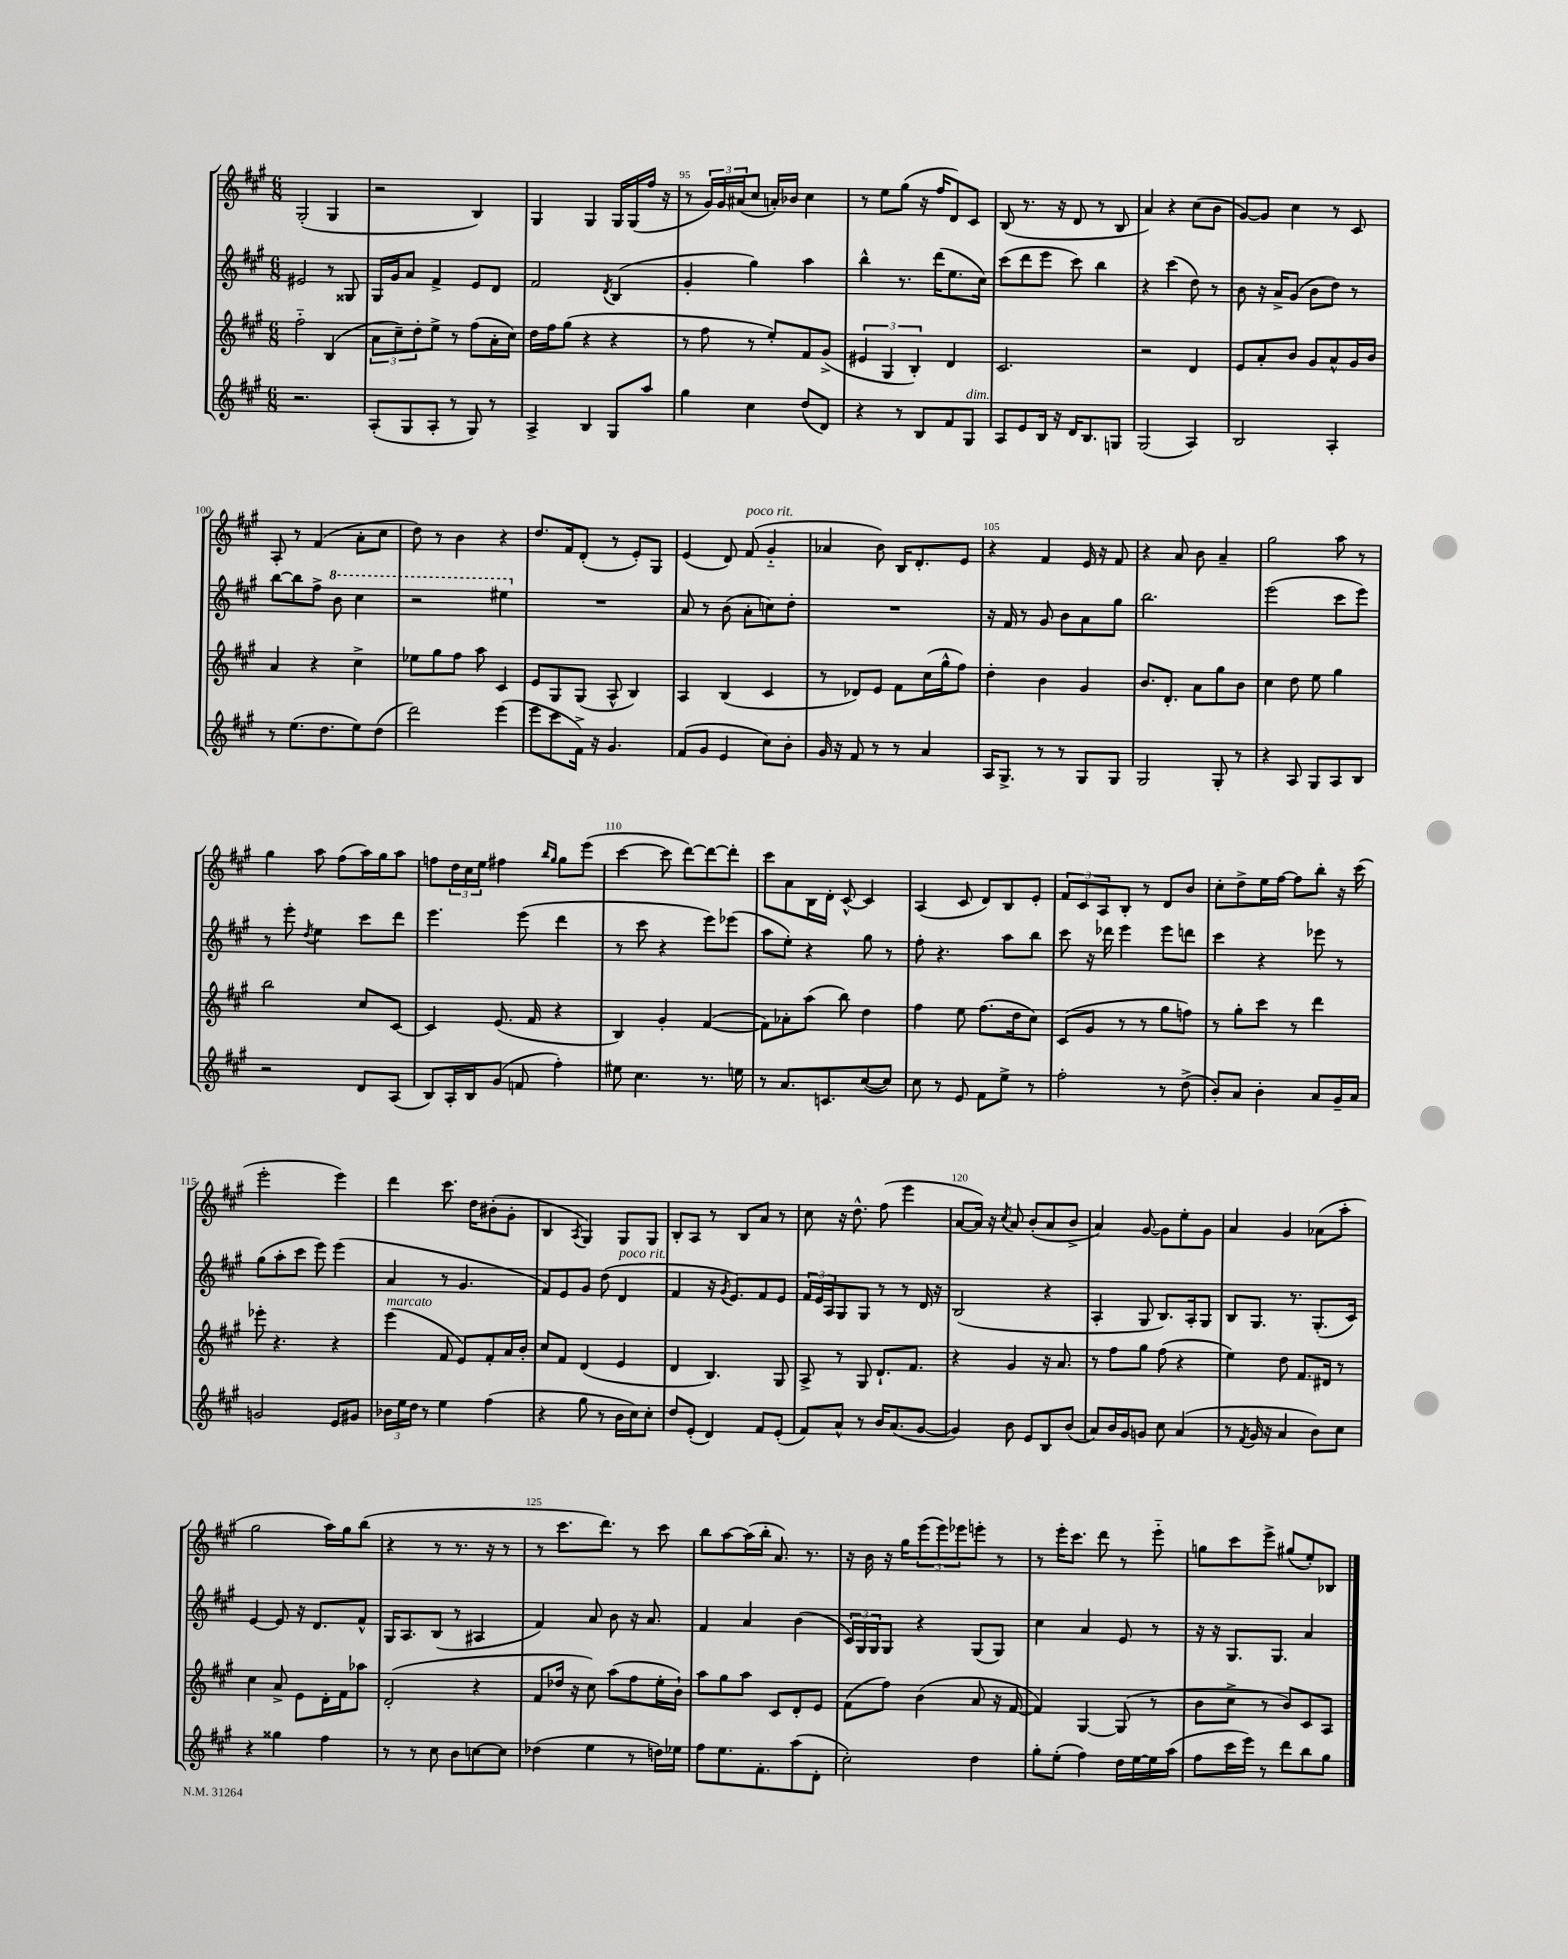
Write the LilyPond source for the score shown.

<<
\new StaffGroup <<
\new Staff = "s0" {
    \clef treble \key a \major \numericTimeSignature \time 6/8
    gis2-.( gis4 |
    r2 b4) |
    gis4 gis4 gis16 gis16( fis''16 r16 |
    r8 \tuplet 3/2 { gis'16) gis'16 ais'16( } cis''8 a'16-.) bes'16 cis''4 |
    r8 e''8 gis''8( r16 fis''16 d'8) cis'8 |
    b8( r8. r16 d'8 r8 b8 |
    a'4) r4 cis''8( b'8 |
    gis'8~) gis'8 cis''4 r8 cis'8 |
    a8-. r8 fis'4( a'8-. cis''8 |
    d''8) r8 b'4 r4 |
    d''8. fis'16 d'8-.( r8 e'8-.) gis8 |
    e'4( d'8) fis'8^\markup { \italic "poco rit." }( gis'4-_ |
    aes'4 b'8) b16 d'8.-. e'8 |
    r4 fis'4 e'16 r16 fis'8 |
    r4 a'8 b'8 a'4-- |
    gis''2 a''8 r8 |
    gis''4 a''8 fis''8( a''16) gis''16 a''8 |
    f''8 \tuplet 3/2 { d''16 cis''16 e''16 } fis''4 \grace { b''16 gis''16 } gis''8 e'''8( |
    cis'''4~ cis'''8 d'''8~) d'''8~ d'''8-. |
    cis'''8 a'8 b16 d'16-. cis'8~-^ cis'4 |
    a4( cis'8 d'8) b8 e'8-. |
    \tuplet 3/2 { fis'8 cis'8 a8 } b8-. r8 d'8 b'8 |
    cis''8-. d''8-> e''16 fis''16~ fis''8 b''8-. r16 cis'''16( |
    e'''2-. e'''4) |
    d'''4 cis'''8. d''16 bis'8-.( gis'8-. |
    b4 \acciaccatura { a8 } gis4) gis8 gis8 |
    b8-. a8 r8 b8 a'8 r8 |
    cis''8 r16 d''8.-^ fis''8( e'''4 |
    a'8~ a'16) r16 \acciaccatura { cis''8 } a'8 b'8-.( a'8 b'8-> |
    a'4) gis'8~ gis'8 e''8-. gis'8 |
    a'4 gis'4 aes'8( a''8-. |
    gis''2 a''16) gis''16 b''8( |
    r4 r8 r8. r16 r8 |
    r8 cis'''8. d'''8.) r8 cis'''8 |
    b''8 a''8~ a''16( b''16-. a'8.) r8. |
    r16 b'16 r16 gis''16 \tuplet 3/2 { e'''8( e'''8) ees'''8 } e'''8-. r8 |
    r8 e'''16-. cis'''8. d'''8 r8 e'''8-_ |
    g''8 cis'''8 e'''8-> gis''8( e''8-.) bes8 \bar "|." |
}
\new Staff = "s1" {
    \clef treble \key a \major \numericTimeSignature \time 6/8
    eis'2 r8 gisis8 |
    gis16 gis'16 a'8 fis'4-> e'8 d'8 |
    fis'2 \acciaccatura { d'8 } b4( |
    gis'4-. gis''4) a''4 |
    b''4-^ r8. d'''16( e''8. cis''16) |
    cis'''8( d'''8 e'''8 cis'''8) b''4 |
    r4 cis'''4( d''8) r8 |
    b'8 r16 a'16-> gis'8( b'8 d''8) r8 |
    b''8~ b''8 fis''8-> \ottava #1 b''8 cis'''4 |
    r2 eis'''4 \ottava #0 |
    R2. |
    a'8 r8 b'8( a'8-. c''8) d''8-. |
    R2. |
    r16 fis'16 r8 gis'8 b'8 a'8 gis''8 |
    b''2. |
    e'''2( cis'''8 e'''8) |
    r8 e'''8-. \acciaccatura { d''8 } e''4 cis'''8 d'''8 |
    e'''4. e'''8( d'''4 |
    r8 cis'''8 r4 e'''8) ees'''8( |
    a''8 e''8-.) r4 gis''8 r8 |
    fis''8-. r4. a''8 b''8 |
    cis'''8 r16 des'''16 e'''4 e'''8 d'''8 |
    cis'''4 r4 ees'''8 r8 |
    gis''8( a''8-. cis'''8 e'''8) e'''4( |
    a'4 r8 gis'4. |
    fis'8) e'8 gis'8 d''8( d'4^\markup { \italic "poco rit." } |
    fis'4 r16 \acciaccatura { gis'8 } e'8.) fis'8 e'8 |
    \tuplet 3/2 { fis'16 e'16 a16 } gis8 gis8 r8 r8 d'16 r16 |
    b2( r4 |
    a4-. gis8 b8.) a16-. gis8 |
    b8 gis8. r8. gis8.-.( cis'16) |
    e'4~ e'8 r16 d'8. fis'8-^ |
    gis16 a8. b8( r8 ais4 |
    fis'4) a'8 b'8 r16 a'8. |
    fis'4 a'4 b'4( |
    \tuplet 3/2 { cis'16) gis16 gis16 } gis8 r4 gis8( gis8) |
    cis''4 a'4 e'8 r8 |
    r16 r16 gis8. gis8. a'4 \bar "|." |
}
\new Staff = "s2" {
    \clef treble \key a \major \numericTimeSignature \time 6/8
    fis''2-_ b4( |
    \tuplet 3/2 { a'8 cis''8--) d''8-. } e''8-> r8 fis''8( a'16-. cis''16) |
    d''16 fis''16 gis''8( r4 r4 |
    r8 fis''8 r8 e''8-.) fis'8 gis'8->( |
    \tuplet 3/2 { eis'4 gis4 b4-.) } d'4 |
    cis'2. |
    r2 d'4 |
    e'8 a'8-. b'8 gis'8 a'8-^ gis'16 b'16 |
    a'4 r4 cis''4-> |
    ees''8 gis''8 fis''8 a''8 cis'4 |
    e'8 gis8 gis8( a8-^ b4) |
    a4 b4( cis'4 |
    r8 des'8) e'8 fis'8 cis''16( gis''16-^ fis''8) |
    d''4-. b'4 gis'4 |
    b'8. d'8.-. a'8 gis''8 b'8 |
    cis''4 d''8 e''8 gis''4 |
    b''2 cis''8 cis'8~ |
    cis'4 e'8.( fis'16 r4 |
    b4) gis'4-. fis'4~( |
    fis'8) aes'8-. a''8( b''8) d''4 |
    fis''4 e''8 fis''8.( d''16 cis''8) |
    cis'8( gis'8 r8 r8 gis''8 f''8) |
    r8 gis''8-. cis'''8 r8 d'''4 |
    ees'''8-. r4. r4 |
    e'''4^\markup { \italic "marcato" }( fis'8 e'8) fis'8-. a'16 b'16-. |
    cis''8 fis'8 d'4( e'4 |
    d'4 b4.) gis8 |
    a8-> r8 gis8 d'8.-! fis'8. |
    r4 gis'4 r16 a'8. |
    r8 fis''8 gis''8 fis''8( r4 |
    e''4) d''8 fis'8. dis'16 r8 |
    cis''4 a'8-> e'8 d'16-. fis'16 aes''8 |
    d'2-.( r4 |
    fis'8 des''16 r16 cis''8) a''8( fis''8 e''16-. b'16-!) |
    a''8 gis''8 a''8 cis'8 d'8-. e'8 |
    fis'8( fis''8) b'4( a'8 r16 fis'16~ |
    fis'4) gis4~ gis8( r8 |
    b'8 cis''8-> r8 b'8) cis'8 a8 \bar "|." |
}
\new Staff = "s3" {
    \clef treble \key a \major \numericTimeSignature \time 6/8
    r2. |
    a8-.( gis8 a8-. r8 gis8) r8 |
    a4-> b4 gis8 a''8 |
    gis''4 cis''4 d''8( d'8) |
    r4 r8 b8 fis'8 gis8^\markup { \italic "dim." } |
    a8 e'8 b16 r16 d'16 b8. g8 |
    gis2( a4) |
    b2 a4-. |
    r8 e''8.( d''8. e''8) d''8( |
    d'''2) e'''4( |
    e'''8 cis'''8 fis'16->) r16 gis'4. |
    fis'8( gis'8 e'4 cis''8) b'8-. |
    gis'16 r16 fis'8 r8 r8 a'4 |
    a16 gis8.-> r8 r8 gis8 gis8 |
    gis2 gis8-. r8 |
    r4 a8 gis8 a8 b8 |
    r2 d'8 a8( |
    b8) a16-. b16 gis'8( f'8 fis''4-.) |
    eis''8 cis''4. r8. e''16 |
    r8 a'8. c'8. cis''8~( cis''8) |
    cis''8 r8 e'8 fis'8 e''8-> r8 |
    fis''2-. r8 d''8->( |
    b'8-.) a'8 b'4-. a'8 gis'16-- a'16 |
    g'2 e'8 gis'8 |
    \tuplet 3/2 { bes'16 e''16 d''16 } r8 e''4 fis''4( |
    r4 gis''8 r8 b'16 cis''16) cis''8-. |
    d''8 e'8-.( d'4) fis'8 e'8-.( |
    fis'8) a'8-^ r8 b'16 a'8.( gis'8~ |
    gis'4) b'8 e'8 b8 b'8( |
    a'8) b'16 gis'16 g'8 cis''8 a'4( |
    r8 \acciaccatura { fis'8 } gis'16 r16 a'4 b'8) cis''8 |
    r4 gisis''4 fis''4 |
    r8 r8 cis''8 b'8 c''8~ c''8 |
    des''4( e''4 r8 d''16) ees''16 |
    fis''8 e''8. fis'8.-. a''8( d'8-. |
    cis''2-.) d''4 |
    gis''8-. e''8-.( fis''4) d''16 e''16~ e''16 a''16( |
    fis''8 cis'''16 e'''16) r8 d'''8 b''8 gis''8 \bar "|." |
}
>>
>>
\layout { \context { \Score currentBarNumber = #92 \override BarNumber.break-visibility = ##(#f #t #t) barNumberVisibility = #(every-nth-bar-number-visible 5) } }
